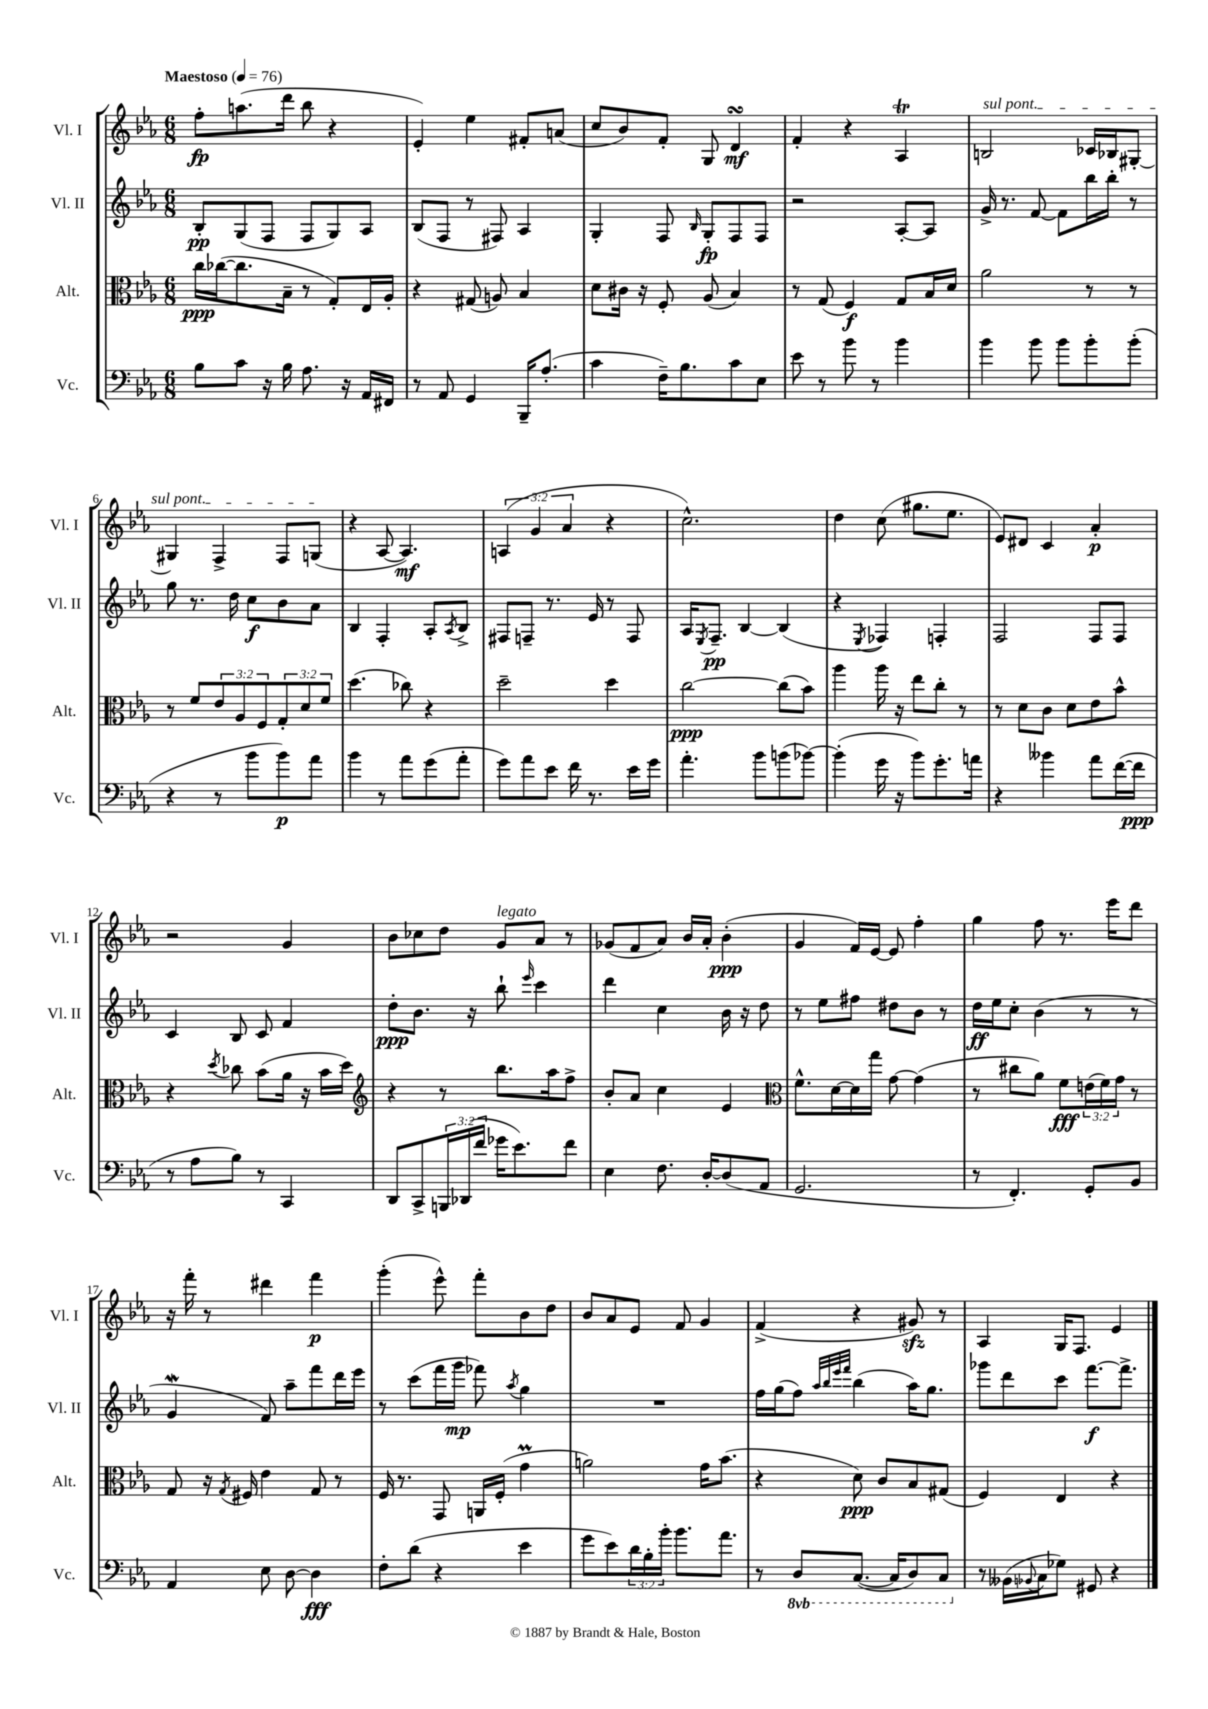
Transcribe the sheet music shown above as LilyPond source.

<<
\new StaffGroup <<
\new Staff = "s0" \with { instrumentName = "Vl. I" shortInstrumentName = "Vl. I" } {
    \clef treble \key ees \major \numericTimeSignature \time 6/8 \override Staff.TupletNumber.text = #tuplet-number::calc-fraction-text \tempo "Maestoso" 4 = 76
    f''8-.\fp a''8.( d'''16 bes''8 r4 |
    ees'4-.) ees''4 fis'8-. a'8( |
    c''8 bes'8) f'8-. g8 d'4\turn\mf |
    f'4-. r4 aes4\trill |
    \once \override TextSpanner.bound-details.left.text = \markup { \italic "sul pont." } b2\startTextSpan ces'16 bes16 gis8~-. |
    gis4 f4-> f8 g8\stopTextSpan( |
    r4 aes8~ aes4.\mf) |
    \tuplet 3/2 { a4( g'4 aes'4 } r4 |
    c''2.-^) |
    d''4 c''8( gis''8. ees''8. |
    ees'8) dis'8 c'4 aes'4-.\p |
    r2 g'4 |
    bes'8 ces''8 d''8 g'8^\markup { \italic "legato" } aes'8 r8 |
    ges'8( f'8 aes'8) bes'16 aes'16-. bes'4-.\ppp( |
    g'4 f'16) ees'16~ ees'8 f''4-. |
    g''4 f''8 r8. ees'''16 d'''8 |
    r16 f'''16-. r8 dis'''4 f'''4\p |
    g'''4-.( ees'''8-^) f'''8-. bes'8 d''8 |
    bes'8 aes'8 ees'8 f'8 g'4 |
    f'4->( r4 gis'8\sfz) r8 |
    aes4 g16 f8. ees'4 \bar "|." |
}
\new Staff = "s1" \with { instrumentName = "Vl. II" shortInstrumentName = "Vl. II" } {
    \clef treble \key ees \major \numericTimeSignature \time 6/8
    bes8-.\pp g8( f8 f8 g8) aes8 |
    bes8( f8 r8 fis8) aes4 |
    g4-. f8 \grace { bes16 } g8-.\fp f8 f8 |
    r2 aes8~-. aes8 |
    g'16-> r8. f'8~ f'8 bes''16 bes''16-. r8 |
    g''8 r8. d''16 c''8\f bes'8 aes'8 |
    bes4 f4-. aes8-. \acciaccatura { aes8 } bes8-> |
    fis8 f8-- r8. ees'16 r8 f8 |
    aes16 \acciaccatura { ees8 } f8.--\pp bes4~ bes4( |
    r4 \acciaccatura { ees8 } fes4) f4-. |
    f2 f8 f8 |
    c'4 bes8 c'8 f'4 |
    d''8-.\ppp bes'8. r16 bes''8-! \grace { ees'''16 } c'''4 |
    d'''4 c''4 bes'16 r16 d''8 |
    r8 ees''8 fis''8 dis''8 bes'8 r8 |
    d''16\ff ees''16 c''8-. bes'4( r8 r8 |
    g'4\mordent f'8) aes''8-- f'''8 d'''16 ees'''16 |
    r8 c'''8( f'''16 g'''16\mp fes'''8) \acciaccatura { aes''8 } g''4 |
    R2. |
    f''16 g''16( f''8) \grace { aes''32 bes''32 ees'''32 f'''32 } bes''4( aes''16) g''8. |
    ges'''8 d'''8 c'''8 f'''8.~\f f'''8.-> \bar "|." |
}
\new Staff = "s2" \with { instrumentName = "Alt." shortInstrumentName = "Alt." } {
    \clef alto \key ees \major \numericTimeSignature \time 6/8 \override Staff.TupletNumber.text = #tuplet-number::calc-fraction-text
    c''16\ppp ces''16~( ces''8. bes16-- r8 g8-.) ees16 aes16-. |
    r4 gis8( a8) bes4 |
    d'8 cis'16 r16 f8-. aes8( bes4) |
    r8 g8( f4\f) g8 bes16 d'16 |
    aes'2 r8 r8 |
    r8 f'8 \tuplet 3/2 { ees'8 aes8 f8 } \tuplet 3/2 { g8-. d'8 f'8 } |
    d''4.( ces''8) r4 |
    d''2-- d''4 |
    c''2~\ppp c''8( bes'8) |
    aes''4 aes''16 r16 ees''8 c''8-. r8 |
    r8 d'8 c'8 d'8 ees'8 bes'8-^ |
    r4 \acciaccatura { d''8 } ces''8 bes'8( aes'16 r16 bes'16 d''16) |
    \clef treble r4 r8 bes''8. aes''16 f''8-> |
    bes'8-. aes'8 c''4 ees'4 |
    \clef alto f'8.-^ d'16~ d'16 g''16 g'8~ g'4( |
    r8 cis''8 aes'8) f'8\fff \tuplet 3/2 { e'16( f'16) g'16 } r8 |
    g8 r16 \acciaccatura { g8 } fis16 ees'4 g8 r8 |
    f16 r8. g,8 a,16 f16-.( g'4\prall |
    a'2) g'16 bes'8.( |
    r4 d'8\ppp) c'8 bes8 gis8( |
    f4) ees4 r4 \bar "|." |
}
\new Staff = "s3" \with { instrumentName = "Vc." shortInstrumentName = "Vc." } {
    \clef bass \key ees \major \numericTimeSignature \time 6/8 \override Staff.TupletNumber.text = #tuplet-number::calc-fraction-text \set Staff.ottavationMarkups = #ottavation-simple-ordinals
    bes8 c'8 r16 bes16 aes8. r16 aes,16 fis,16 |
    r8 aes,8 g,4 bes,,16-- aes8.-.( |
    c'4 f16--) bes8. c'8 ees8 |
    ees'8 r8 bes'8 r8 bes'4 |
    bes'4 bes'8 bes'8 bes'8-. bes'8-.( |
    r4 r8 bes'8 bes'8\p) aes'8 |
    bes'4 r8 aes'8 g'8( aes'8-. |
    g'8) aes'8 ees'8 f'16 r8. ees'16 g'16 |
    aes'4.-. bes'8 b'8( bes'8~) |
    bes'4-.( g'16 r16 bes'8) g'8.-. a'16 |
    r4 beses'4 aes'8 f'16~( f'16\ppp |
    r8 aes8 bes8) r8 c,4 |
    d,8 c,8-> \tuplet 3/2 { b,,16 des,16( f'16 } ges'16 ees'8.) f'8 |
    ees4 f8. d16~-. d8( aes,8 |
    g,2. |
    r8 f,4.-.) g,8-. bes,8 |
    aes,4 ees8 d8~ d4\fff |
    f8-. d'8( r4 ees'4 |
    g'8 ees'8) \tuplet 3/2 { d'16 bes16-. bes'16-. } bes'8. aes'8. |
    r8 \ottava #-1 d,8 c,8.~( c,16 d,8) c,8 \ottava #0 |
    r8 beses,16( \appoggiatura { bes,8 } c16 ges8) gis,8 r4 \bar "|." |
}
>>
>>
